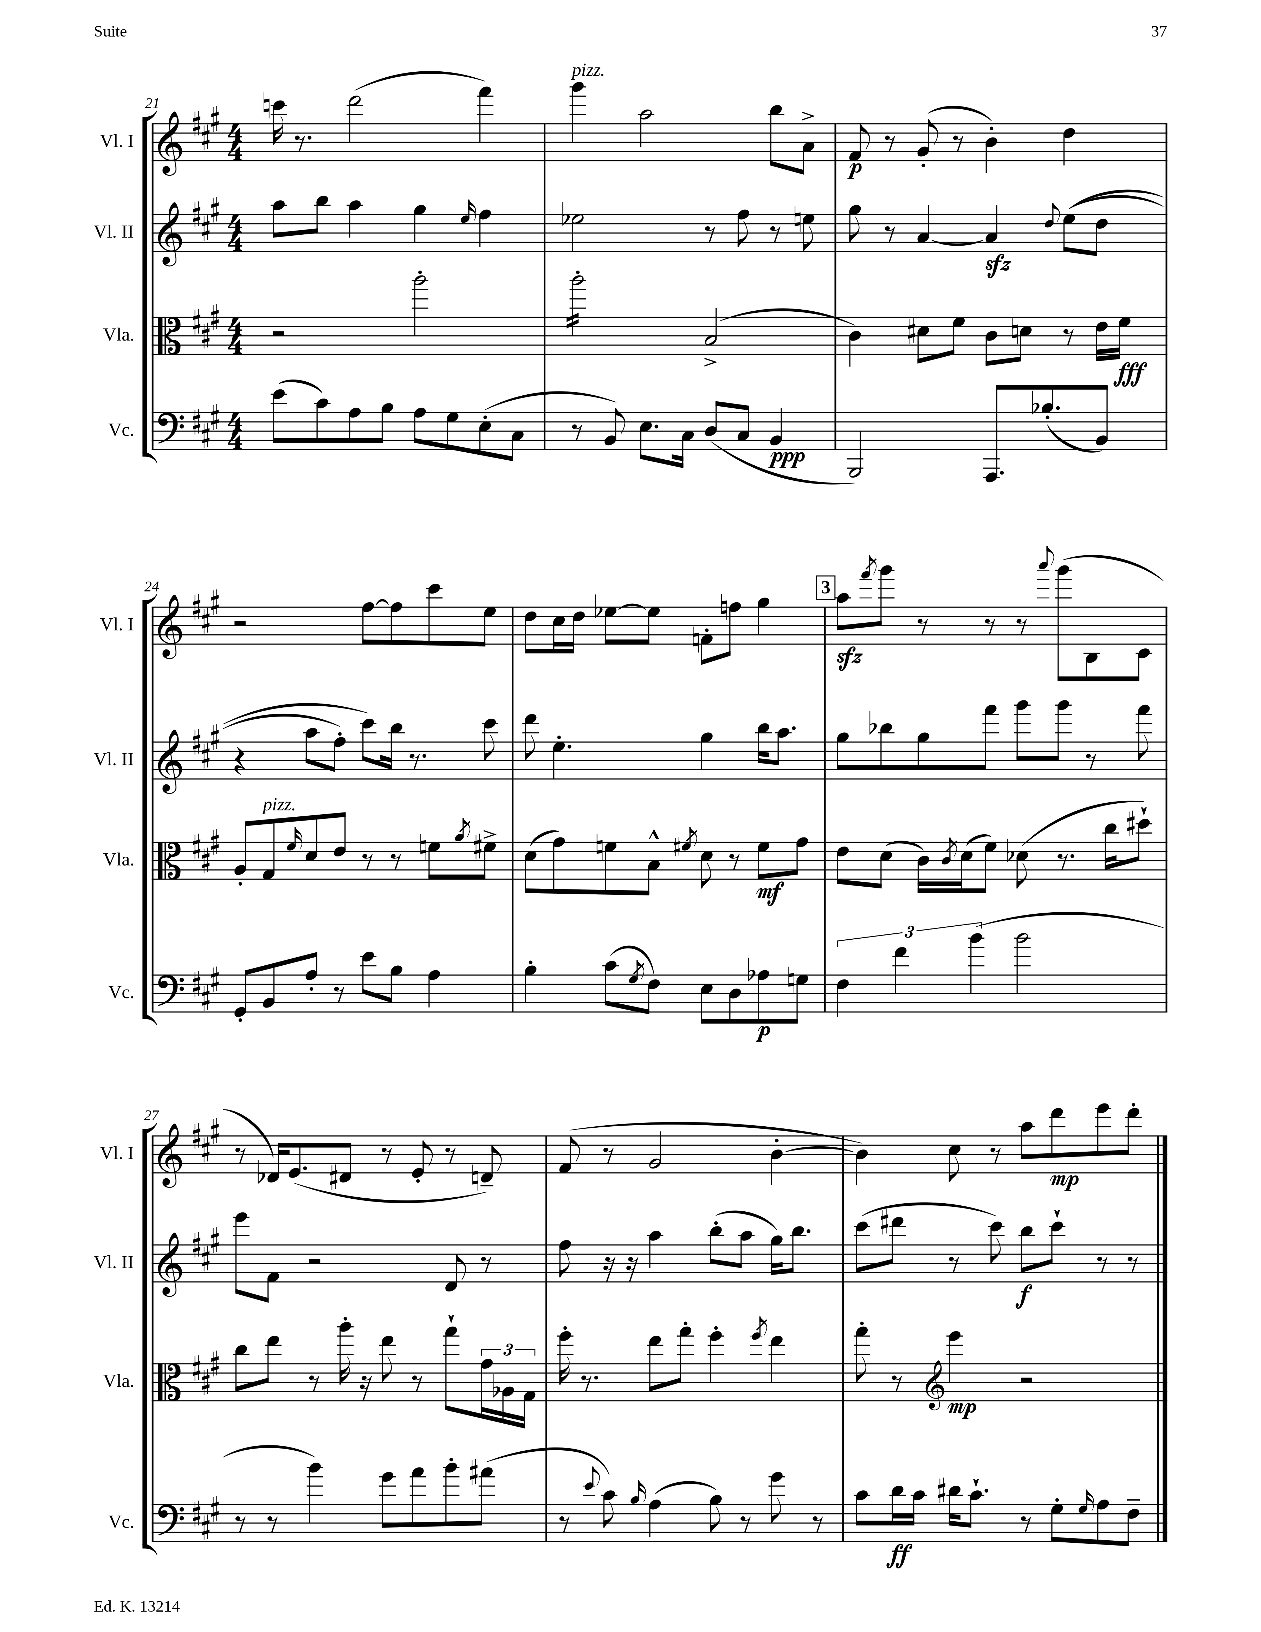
<<
\new StaffGroup <<
\new Staff = "s0" \with { instrumentName = "Vl. I" shortInstrumentName = "Vl. I" } {
    \clef treble \key a \major \numericTimeSignature \time 4/4
    c'''16 r8. d'''2( fis'''4) |
    gis'''4^\markup { \italic "pizz." } a''2 b''8 a'8-> |
    fis'8\p r8 gis'8-.( r8 b'4-.) d''4 |
    r2 fis''8~ fis''8 cis'''8 e''8 |
    d''8 cis''16 d''16 ees''8~ ees''8 f'8-. f''8 gis''4 |
    \mark \markup { \box "3" } a''8\sfz \acciaccatura { fis'''8 } gis'''8 r8 r8 r8 \appoggiatura { a'''8 } gis'''8( b8 cis'8 |
    r8 des'16) e'8.( dis'8 r8 e'8-. r8 d'8--) |
    fis'8( r8 gis'2 b'4~-. |
    b'4) cis''8 r8 a''8 d'''8\mp e'''8 d'''8-. \bar "|." |
}
\new Staff = "s1" \with { instrumentName = "Vl. II" shortInstrumentName = "Vl. II" } {
    \clef treble \key a \major \numericTimeSignature \time 4/4
    a''8 b''8 a''4 gis''4 \grace { e''16 } fis''4 |
    ees''2 r8 fis''8 r8 e''8 |
    gis''8 r8 a'4~ a'4\sfz \appoggiatura { d''8 } e''8(\( d''8 |
    r4 a''8 fis''8-.) cis'''8\) b''16 r8. cis'''8 |
    d'''8 e''4.-. gis''4 b''16 a''8. |
    \mark \markup { \box "3" } gis''8 bes''8 gis''8 fis'''8 gis'''8 gis'''8 r8 fis'''8 |
    e'''8 fis'8 r2 d'8 r8 |
    fis''8 r16 r16 a''4 b''8-.( a''8 gis''16) b''8. |
    cis'''8( dis'''8 r8 cis'''8) b''8\f cis'''8-! r8 r8 \bar "|." |
}
\new Staff = "s2" \with { instrumentName = "Vla." shortInstrumentName = "Vla." } {
    \clef alto \key a \major \numericTimeSignature \time 4/4
    r2 a''2-. |
    a''2:16-. b2->( |
    cis'4) dis'8 fis'8 cis'8 d'8 r8 e'16 fis'16\fff |
    a8-. gis8^\markup { \italic "pizz." } \grace { fis'16 } d'8 e'8 r8 r8 f'8 \acciaccatura { a'8 } fis'8-> |
    d'8( gis'8) f'8 b8-^ \acciaccatura { fis'8 } d'8 r8 fis'8\mf gis'8 |
    \mark \markup { \box "3" } e'8 d'8( cis'16) \acciaccatura { cis'8 } d'16( fis'8) des'8( r8. cis''16 dis''8-!) |
    cis''8 e''8 r8 a''16-. r16 e''8 r8 gis''8-! \tuplet 3/2 { gis'16 aes16 gis16 } |
    fis''16-. r8. e''8 gis''8-. fis''4-. \acciaccatura { fis''8 } e''4 |
    gis''8-. r8 \clef treble e'''4\mp r2 \bar "|." |
}
\new Staff = "s3" \with { instrumentName = "Vc." shortInstrumentName = "Vc." } {
    \clef bass \key a \major \numericTimeSignature \time 4/4
    e'8( cis'8) a8 b8 a8 gis8 e8-.( cis8 |
    r8 b,8) e8. cis16 d8( cis8 b,4\ppp |
    b,,2) a,,8. bes8.-.( b,8) |
    gis,8-. b,8 a8-. r8 e'8 b8 a4 |
    b4-. cis'8( \acciaccatura { gis8 } fis8) e8 d8 aes8\p g8 |
    \mark \markup { \box "3" } \tuplet 3/2 { fis4 fis'4 b'4( } b'2 |
    r8 r8 b'4) gis'8 a'8 b'8-. ais'8( |
    r8 \appoggiatura { e'8 } cis'8) \grace { b16 } a4( b8) r8 gis'8 r8 |
    cis'8 d'16\ff cis'16 dis'16 cis'8.-! r8 gis8-. \grace { gis16 } a8 fis8-- \bar "|." |
}
>>
>>
\layout { \context { \Score currentBarNumber = #21 } }
